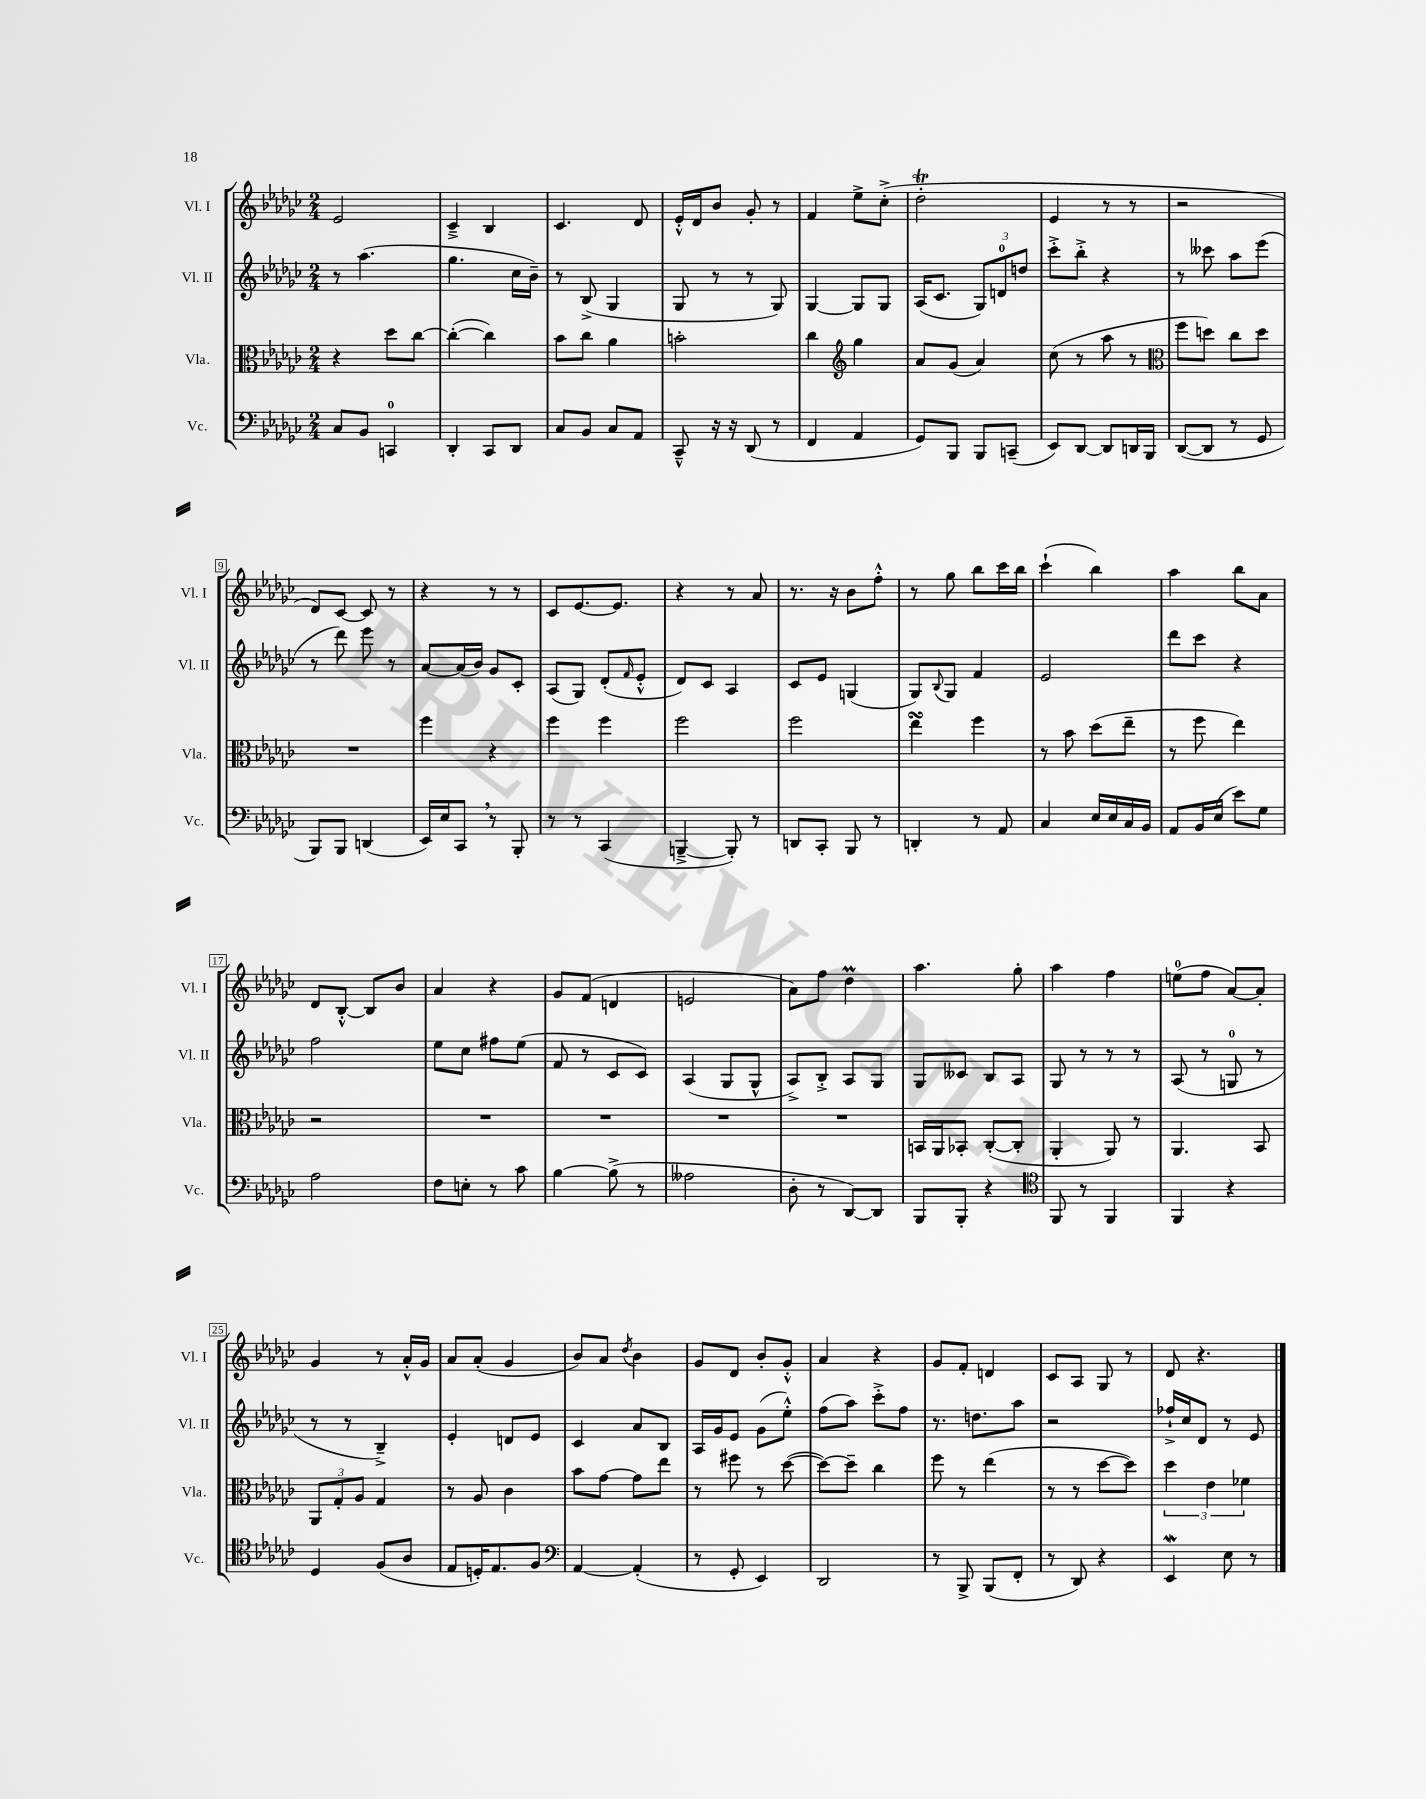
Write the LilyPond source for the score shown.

<<
\new StaffGroup <<
\new Staff = "s0" \with { instrumentName = "Vl. I" shortInstrumentName = "Vl. I" } {
    \clef treble \key ges \major \numericTimeSignature \time 2/4
    ees'2 |
    ces'4---> bes4 |
    ces'4. des'8 |
    ees'16-.-^ des'16 bes'8 ges'8-. r8 |
    f'4 ees''8-> ces''8-.->( |
    des''2-.\trill |
    ees'4 r8 r8 |
    r2 |
    des'8) ces'8~ ces'8 r8 |
    r4 r8 r8 |
    ces'8 ees'8.~ ees'8. |
    r4 r8 aes'8 |
    r8. r16 bes'8 f''8-.-^ |
    r8 ges''8 bes''8 ces'''16 bes''16 |
    ces'''4-!( bes''4) |
    aes''4 bes''8 aes'8 |
    des'8 bes8~-.-^ bes8 bes'8 |
    aes'4 r4 |
    ges'8 f'8( d'4 |
    e'2 |
    aes'8) f''8 des''4\prall |
    aes''4. ges''8-. |
    aes''4 f''4 |
    e''8-0( f''8 aes'8~) aes'8-. |
    ges'4 r8 aes'16-.-^ ges'16 |
    aes'8 aes'8-.( ges'4 |
    bes'8) aes'8 \acciaccatura { des''8 } bes'4 |
    ges'8 des'8 bes'8-. ges'8-.-^ |
    aes'4 r4 |
    ges'8 f'8-. d'4 |
    ces'8 aes8 ges8 r8 |
    des'8 r4. \bar "|." |
}
\new Staff = "s1" \with { instrumentName = "Vl. II" shortInstrumentName = "Vl. II" } {
    \clef treble \key ges \major \numericTimeSignature \time 2/4
    r8 aes''4.( |
    ges''4. ces''16 bes'16--) |
    r8 bes8->( ges4 |
    ges8 r8 r8 ges8) |
    ges4~ ges8 ges8 |
    aes16( ces'8. \tuplet 3/2 { ges8) d'8-0 d''8 } |
    ces'''8-.-> bes''8-.-> r4 |
    r8 ceses'''8 aes''8 ees'''8( |
    r8 des'''8) ees'''8 r8 |
    aes'8~ aes'16( bes'16) ges'8 ces'8-. |
    aes8( ges8) des'8-.( \grace { f'16 } ees'8-.-^ |
    des'8) ces'8 aes4 |
    ces'8 ees'8 g4( |
    ges8) \appoggiatura { bes8 } ges8 f'4 |
    ees'2 |
    des'''8 ces'''8 r4 |
    f''2 |
    ees''8 ces''8 fis''8 ees''8( |
    f'8 r8 ces'8 ces'8) |
    aes4( ges8 ges8-^ |
    aes8->) bes8-.-> aes8 ges8 |
    ges8 ceses'8 bes8 aes8 |
    ges8 r8 r8 r8 |
    aes8( r8 g8-0 r8 |
    r8 r8 bes4--->) |
    ees'4-. d'8 ees'8 |
    ces'4 aes'8 bes8 |
    aes16 ges'16 ees'8 ges'8( ees''8-.-^) |
    f''8( aes''8) ces'''8-.-> f''8 |
    r8. d''8. aes''8 |
    r2 |
    fes''16-!-> ces''16 des'8 r8 ees'8 \bar "|." |
}
\new Staff = "s2" \with { instrumentName = "Vla." shortInstrumentName = "Vla." } {
    \clef alto \key ges \major \numericTimeSignature \time 2/4
    r4 des''8 ces''8~ |
    ces''4~-.( ces''4) |
    bes'8 ces''8 aes'4 |
    b'2-. |
    ces''4 \clef treble ges''4 |
    aes'8 ges'8( aes'4) |
    ces''8( r8 aes''8 r8 |
    \clef alto f''8 d''8) ces''8 d''8 |
    R2 |
    f''4 r4 |
    f''4 f''4 |
    f''2 |
    f''2 |
    ees''4\turn f''4 |
    r8 bes'8 des''8( ees''8-- |
    r8 f''8 ees''4) |
    r2 |
    R2 |
    R2 |
    R2 |
    R2 |
    b,16 aes,16 bes,8-. ces8~-.( ces8-. |
    aes,4-. aes,8) r8 |
    aes,4. bes,8 |
    \tuplet 3/2 { aes,8 ges8-. aes8 } ges4 |
    r8 aes8 ces'4 |
    bes'8 ges'8~ ges'8 ees''8 |
    r8 fis''8 r8 des''8~( |
    des''8~) des''8-- ces''4 |
    f''8 r8 ees''4( |
    r8 r8 des''8~ des''8) |
    \tuplet 3/2 { des''4 ees'4 fes'4 } \bar "|." |
}
\new Staff = "s3" \with { instrumentName = "Vc." shortInstrumentName = "Vc." } {
    \clef bass \key ges \major \numericTimeSignature \time 2/4
    ces8 bes,8 c,4-0 |
    des,4-. ces,8 des,8 |
    ces8 bes,8 ces8 aes,8 |
    ces,8---^ r16 r16 des,8( r8 |
    f,4 aes,4 |
    ges,8) bes,,8 bes,,8 c,8--( |
    ees,8) des,8~ des,8 d,16 bes,,16 |
    des,8~( des,8 r8 ges,8 |
    bes,,8) bes,,8 d,4( |
    ees,16) ees16 ces,8 \breathe r8 bes,,8-. |
    r8 r8 ces,4( |
    b,,4~---> b,,8-.) r8 |
    d,8 ces,8-. bes,,8 r8 |
    d,4-. r8 aes,8 |
    ces4 ees16 ees16 ces16 bes,16 |
    aes,8 bes,16 ees16( ees'8) ges8 |
    aes2 |
    f8 e8-. r8 ces'8 |
    bes4~ bes8->( r8 |
    aeses2 |
    des8-. r8 des,8~) des,8 |
    bes,,8 bes,,8-. r4 |
    \clef tenor f,8 r8 f,4 |
    f,4 r4 |
    des4 f8( aes8 |
    ees8 d16-.) ees8. f8 |
    \clef bass aes,4~ aes,4-.( |
    r8 ges,8-. ees,4) |
    des,2 |
    r8 bes,,8-> bes,,8( f,8-. |
    r8 des,8) r4 |
    ees,4\mordent ees8 r8 \bar "|." |
}
>>
>>
\layout { \context { \Score \override BarNumber.stencil = #(make-stencil-boxer 0.1 0.3 ly:text-interface::print) } }
